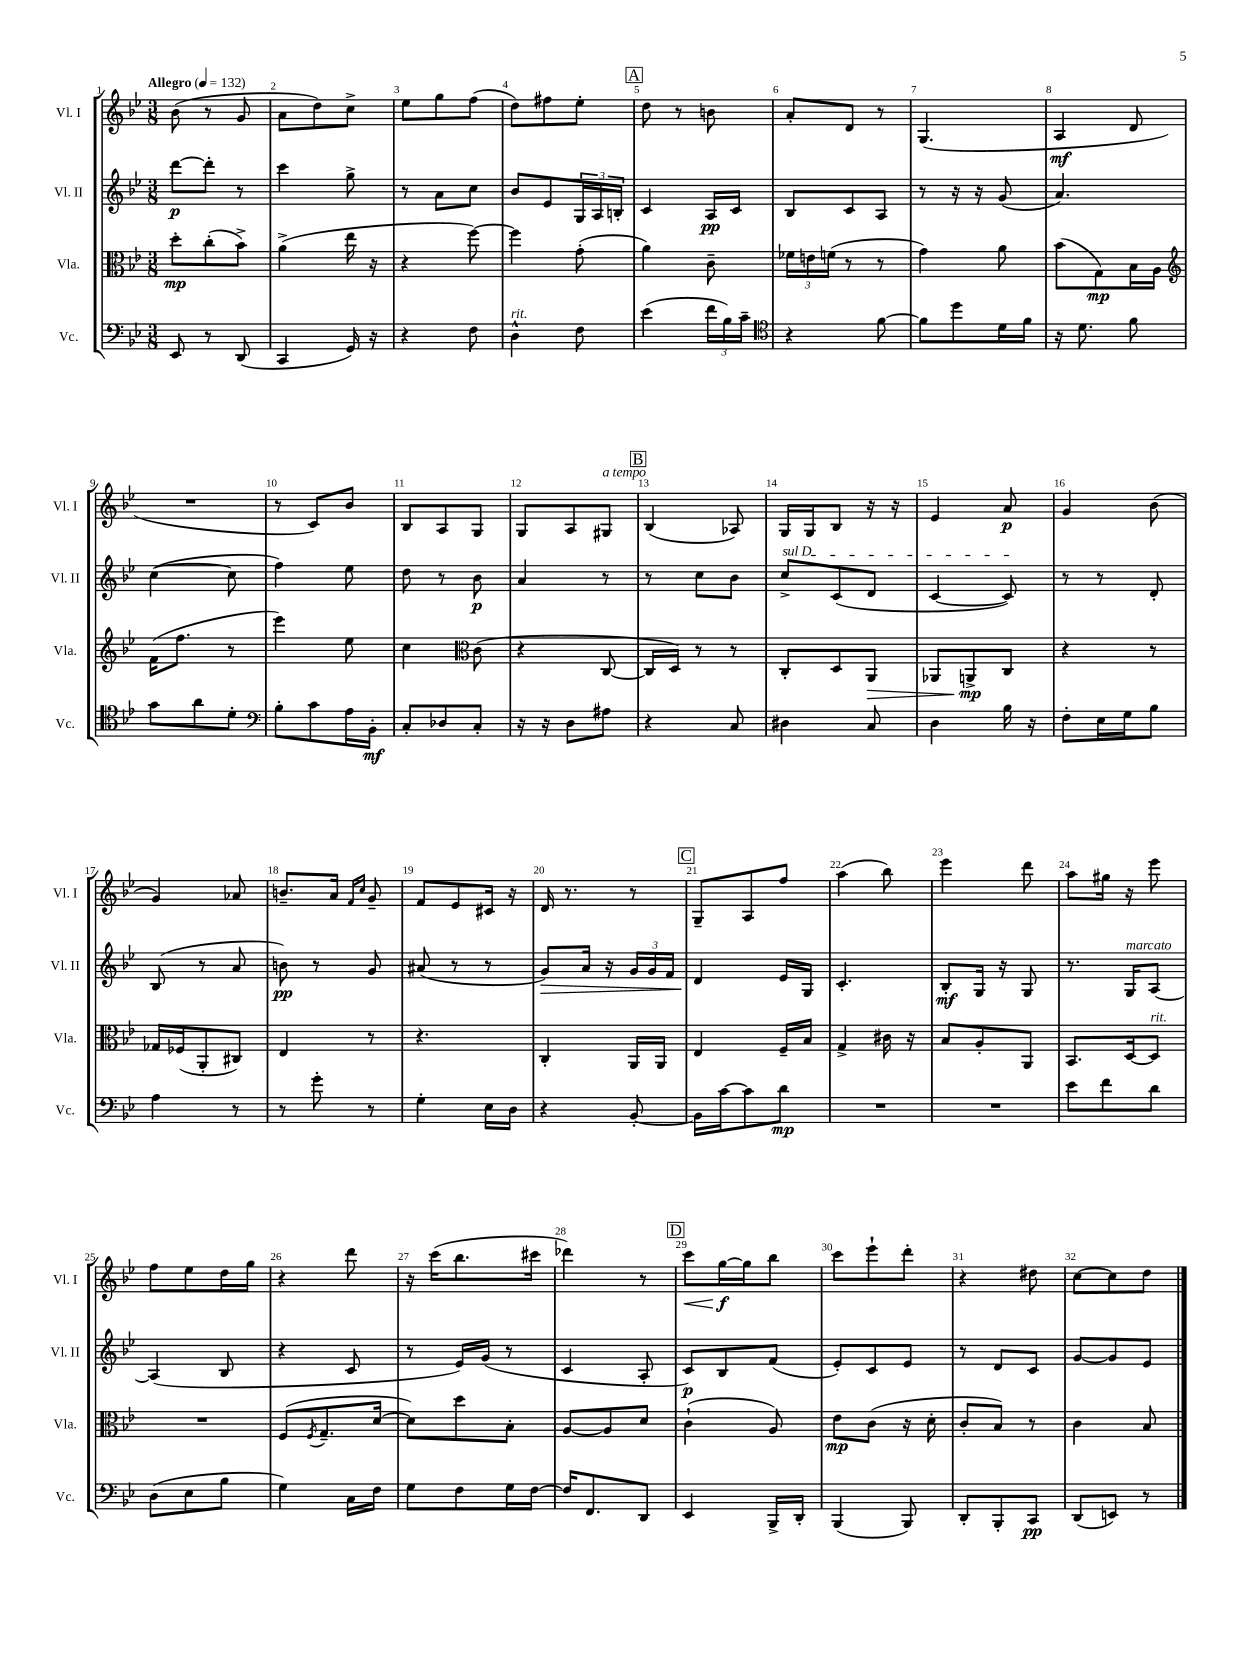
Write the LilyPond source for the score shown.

<<
\new StaffGroup <<
\new Staff = "s0" \with { instrumentName = "Vl. I" shortInstrumentName = "Vl. I" } {
    \clef treble \key bes \major \numericTimeSignature \time 3/8 \tempo "Allegro" 4 = 132
    bes'8( r8 g'8 |
    a'8 d''8) c''8-> |
    ees''8 g''8 f''8( |
    d''8) fis''8 ees''8-. |
    \mark \markup { \box "A" } d''8 r8 b'8 |
    a'8-. d'8 r8 |
    g4.( |
    a4\mf d'8 |
    R4. |
    r8 c'8) bes'8 |
    bes8 a8 g8 |
    g8 a8 gis8^\markup { \italic "a tempo" } |
    \mark \markup { \box "B" } bes4( aes8) |
    g16 g16 bes8 r16 r16 |
    ees'4 a'8\p |
    g'4 bes'8( |
    g'4) aes'8 |
    b'8.-- a'16 \grace { f'16 c''16 } g'8-- |
    f'8 ees'8 cis'16 r16 |
    d'16 r8. r8 |
    \mark \markup { \box "C" } g8-- a8 f''8 |
    a''4( bes''8) |
    ees'''4 d'''8 |
    a''8 gis''16 r16 ees'''8 |
    f''8 ees''8 d''16 g''16 |
    r4 d'''8 |
    r16 c'''16( bes''8. cis'''16 |
    des'''4) r8 |
    \mark \markup { \box "D" } c'''8\< g''16~\f\! g''16 bes''8 |
    c'''8 ees'''8-! d'''8-. |
    r4 dis''8 |
    c''8~ c''8 d''8 \bar "|." |
}
\new Staff = "s1" \with { instrumentName = "Vl. II" shortInstrumentName = "Vl. II" } {
    \clef treble \key bes \major \numericTimeSignature \time 3/8
    d'''8~\p d'''8-. r8 |
    c'''4 g''8-> |
    r8 a'8 c''8 |
    bes'8 ees'8 \tuplet 3/2 { g16 a16 b16-. } |
    \mark \markup { \box "A" } c'4 a16\pp c'16 |
    bes8 c'8 a8 |
    r8 r16 r16 g'8( |
    a'4.) |
    c''4~( c''8 |
    f''4) ees''8 |
    d''8 r8 bes'8\p |
    a'4 r8 |
    \mark \markup { \box "B" } r8 c''8 bes'8 |
    \once \override TextSpanner.bound-details.left.text = \markup { \italic "sul D" } c''8->\startTextSpan c'8( d'8 |
    c'4~ c'8\stopTextSpan) |
    r8 r8 d'8-. |
    bes8( r8 a'8 |
    b'8\pp) r8 g'8 |
    ais'8( r8 r8 |
    g'8\>) a'16 r16 \tuplet 3/2 { g'16 g'16 f'16 } |
    \mark \markup { \box "C" } d'4\! ees'16 g16 |
    c'4.-. |
    bes8-.\mf g16 r16 g8 |
    r8. g16^\markup { \italic "marcato" } a8~ |
    a4( bes8 |
    r4 c'8 |
    r8 ees'16) g'16( r8 |
    c'4 a8-. |
    \mark \markup { \box "D" } c'8\p) bes8 f'8( |
    ees'8-.) c'8 ees'8 |
    r8 d'8 c'8 |
    g'8~ g'8 ees'8 \bar "|." |
}
\new Staff = "s2" \with { instrumentName = "Vla." shortInstrumentName = "Vla." } {
    \clef alto \key bes \major \numericTimeSignature \time 3/8
    d''8-.\mp c''8-.( bes'8->) |
    a'4->( ees''16 r16 |
    r4 f''8~) |
    f''4 g'8-.( |
    \mark \markup { \box "A" } a'4) c'8-- |
    \tuplet 3/2 { fes'16 e'16 f'16( } r8 r8 |
    g'4) a'8 |
    bes'8( g8\mp) bes16 a16 |
    \clef treble f'16( f''8. r8 |
    ees'''4) ees''8 |
    c''4 \clef alto c'8( |
    r4 c8~ |
    \mark \markup { \box "B" } c16 d16) r8 r8 |
    c8-. d8 a,8\> |
    aes,8 a,8->\mp\! c8 |
    r4 r8 |
    ges16 fes16( a,8-. cis8) |
    ees4 r8 |
    r4. |
    c4-. a,16 a,16 |
    \mark \markup { \box "C" } ees4 f16-- bes16 |
    g4-> cis'16 r16 |
    bes8 a8-. a,8 |
    bes,8. d16~ d8^\markup { \italic "rit." } |
    R4. |
    f8( \acciaccatura { f8 } g8.-- d'16~ |
    d'8) d''8 bes8-. |
    a8~ a8 d'8 |
    \mark \markup { \box "D" } c'4-!( a8) |
    ees'8\mp c'8( r16 d'16-. |
    c'8-. bes8) r8 |
    c'4 bes8 \bar "|." |
}
\new Staff = "s3" \with { instrumentName = "Vc." shortInstrumentName = "Vc." } {
    \clef bass \key bes \major \numericTimeSignature \time 3/8
    ees,8 r8 d,8( |
    c,4 g,16) r16 |
    r4 f8 |
    d4-^^\markup { \italic "rit." } f8 |
    \mark \markup { \box "A" } ees'4( \tuplet 3/2 { f'16 bes16) c'16-- } |
    \clef tenor r4 f'8~ |
    f'8 d''8 d'16 f'16 |
    r16 d'8. f'8 |
    g'8 a'8 d'8-. |
    \clef bass bes8-. c'8 a16 bes,16-.\mf |
    c8-. des8 c8-. |
    r16 r16 d8 ais8 |
    \mark \markup { \box "B" } r4 c8 |
    dis4 c8 |
    d4 bes16 r16 |
    f8-. ees16 g16 bes8 |
    a4 r8 |
    r8 g'8-. r8 |
    g4-. ees16 d16 |
    r4 bes,8~-. |
    \mark \markup { \box "C" } bes,16 c'16~ c'8 d'8\mp |
    R4. |
    R4. |
    ees'8 f'8 d'8 |
    d8( ees8 bes8 |
    g4) c16 f16 |
    g8 f8 g16 f16~ |
    f16 f,8. d,8 |
    \mark \markup { \box "D" } ees,4 bes,,16-> d,16-. |
    bes,,4( bes,,8) |
    d,8-. bes,,8-. c,8\pp |
    d,8( e,8) r8 \bar "|." |
}
>>
>>
\layout { \context { \Score \override BarNumber.break-visibility = ##(#f #t #t) barNumberVisibility = #all-bar-numbers-visible } }
